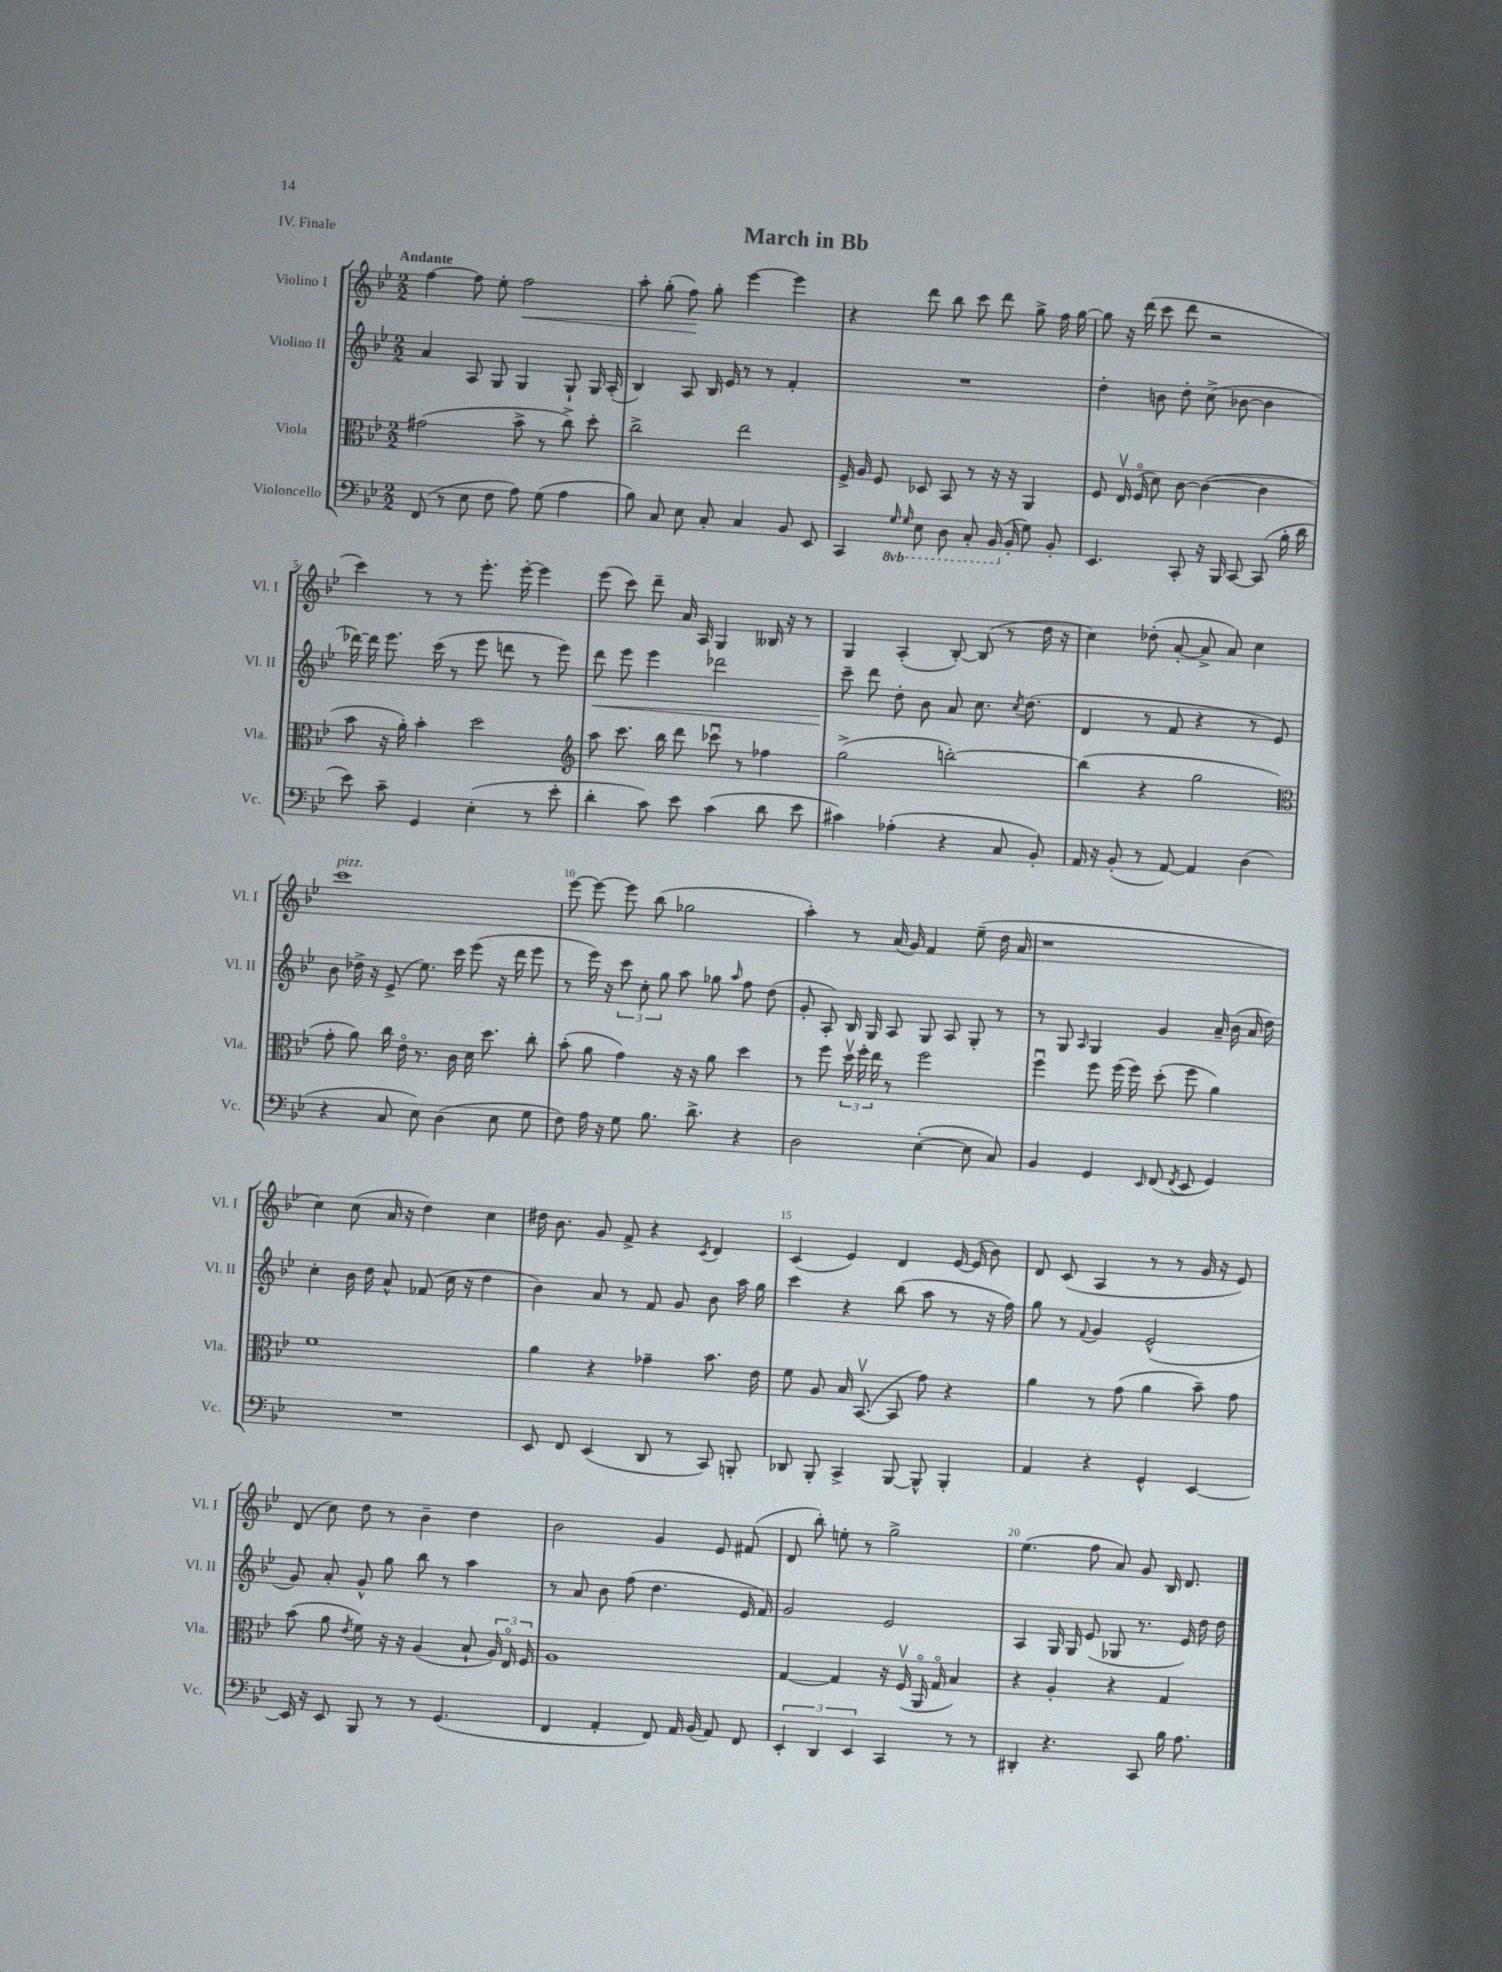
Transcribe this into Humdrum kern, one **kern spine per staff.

**kern	**kern	**kern	**kern
*staff4	*staff3	*staff2	*staff1
*clefF4	*clefC3	*clefG2	*clefG2
*k[b-e-]	*k[b-e-]	*k[b-e-]	*k[b-e-]
*M2/2	*M2/2	*M2/2	*M2/2
(8FF	(2g#	4a	[4ff
8r	.	.	.
8E-	.	8A	8ff]
8F	.	8G	8ee-'
8A)	8b-^	4G	2ff
(8G	8r	.	.
4A	8cc^)	8G`	.
.	8dd'	16G	.
.	.	(16A'	.
=	=	=	=
8B-)	2cc^	4B-)	8aa'
8C	.	.	(8gg'
8E-	.	8A	8ff)
8C'	.	16B-	8gg'
.	.	16e-	.
4C	2ee-	8r	[4eee-
.	.	8r	.
8BB-	.	4f'	4eee-]
8EE-	.	.	.
=	=	=	=
4CC	16F^	1r	4r
.	16A	.	.
.	8F	.	.
16qqGG	.	.	.
16qqGG	.	.	.
8EE-	8D-	.	8ddd
8DD	8BB-	.	8bb-
8CC'	8r	.	8ccc
(16BBB-	16r	.	8ddd
16BB-'	16r	.	.
8G)	4AA	.	8gg^
8BB-'	.	.	16ff
.	.	.	[16gg
=	=	=	=
4.EE-	8F	4dd'	8gg]
.	16E-v	.	16r
.	(16Fo	.	(16ddd
.	8d)	8b	8ccc
8CC'	[8c	8dd'	8ddd
16r	(4c_	(8cc^	2r
16BBB-	.	.	.
[8CC	.	[8b-	.
(8CC]	4c]	4b-]	.
16B-'	.	.	.
16d	.	.	.
=	=	=	=
8e-)	8b-	[16ddd-)	4ccc)
.	.	16ddd-]	.
8c~	16r	8.eee-	.
.	16a')	.	.
4GG	4b-'	.	8r
.	.	(16ccc	.
.	.	8r	8r
(4E-'	2dd	8eee-	8.eee-'
.	.	8ddd	.
.	.	.	[16eee-'
8r	.	8r	4eee-]
8e-'	.	8eee-)	.
=	=	=	=
*	*clefG2	*	*
4d'	8aa	8ddd	(8eee-
.	8.ccc	8eee-	8ccc)
8c)	.	4eee-	8ddd~
.	16bb-	.	.
8e-	8ddd	.	16a
.	.	.	16A
(4c	8ccc-u	2ddd-	4G
.	8r	.	.
8d	4ff-	.	16B--
.	.	.	16r
8e-	.	.	8r
=	=	=	=
4c#)	(2gg^	8ccc~	4G
.	.	8ddd	.
(4A-'	.	8dd'	(4A'
.	.	8b-	.
4r	[2bb')	8a	[8B-')
.	.	8.cc	(8B-]
8C	.	.	8r
.	.	8qcc	.
.	.	(8.dd	.
8BB-')	.	.	16dd
.	.	.	16r
=	=	=	=
16AA	(4bb]	4d	4cc)
16r	.	.	.
(8BB-'	.	.	.
8r	4r	8r	(8dd-'
[8AA)	.	8f	[8a'
4AA]	2gg	4r	8a^]
.	.	.	8a)
(4D	.	8r	4cc
.	.	8e-)	.
=	=	=	=
*	*clefC3	*	*
4r	8g'	8b-	1ccc
.	8a)	16dd-^	.
.	.	16r	.
8C	16cc	(8e-^	.
.	16e-o	.	.
8E-)	8.r	8.ee-)	.
(4D	.	.	.
.	16c	16ccc	.
.	16d	(8eee-	.
.	8.dd	.	.
8E-	.	16r	.
.	.	16ddd	.
8G	8cc'	8eee-	.
=	=	=	=
8F)	(8b-'	8r	[8eee-
16A	8a	16eee-)	8eee-_
16r	.	16r	.
8G	4g)	12ccc	8eee-]
.	.	12cc'	.
8.B-	.	.	(8bb-
.	.	12gg	.
.	16r	8aa	2gg-
8.d^	16r	.	.
.	8a	8gg-	.
.	.	16qqaa	.
4r	4dd	8ff	.
.	.	(8dd	.
=	=	=	=
2D	8r	8g'	4aa')
.	8ff	8A')	.
.	24ddv	16B-	8r
.	24ff'	.	.
.	.	16G	.
.	24ee-	.	.
.	8r	8A	(16a
.	.	.	16g)
([4E-'	2ff	8G	4f
.	.	8A	.
8E-]	.	8G'	(8ee-~
8C)	.	8r	16dd
.	.	.	16a
=	=	=	=
4BB-	4ffu	8r	1r
.	.	8G	.
.	.	16qqA	.
4GG	8ff	4G	.
.	(16ff	.	.
.	16ff)	.	.
16qqEE-	.	.	.
(8FF	(8dd'	4g	.
8qFF	.	.	.
8EE-	8ff	.	.
4GG)	4a)	16a~	.
.	.	(16b-	.
.	.	16a	.
.	.	16dd)	.
=	=	=	=
1r	1f	4cc'	4cc)
.	.	16b-	(8cc
.	.	16dd	.
.	.	8a^^	16a
.	.	.	16r
.	.	(8f-	4dd)
.	.	16cc	.
.	.	16r	.
.	.	4dd	4cc
=	=	=	=
8EE-	4a	4b-)	16dd#
.	.	.	8.b-
8FF	.	.	.
(4EE-	4r	8a	8g
.	.	8r	8f^
8DD	4g-~	8f	4r
8r	.	8g	.
.	.	.	8qc
8CC)	8.b-	8b-	4d
8BBB'	.	16aa	.
.	16e-	16gg	.
=	=	=	=
8DD-	8f	4ccc	(4c
8BBB-'	8A	.	.
4CC^	16B-	4r	4e-)
.	([8.BB-v	.	.
[8BBB-	8BB-]	(8bb-	4d
8BBB-^^]	8g)	8aa	.
4BBB-'	4r	8r	[16e-
.	.	.	(16e-]
.	.	16r	8b-)
.	.	16ff)	.
=	=	=	=
4AA	4a	8gg	8d
.	.	8r	(8c
.	.	8qqf	.
4r	8r	4g	4A
.	(8g	.	.
4GG^^	4a	(2e-^^	8r
.	.	.	8r
[4EE-	8b-~)	.	16g
.	.	.	16r
.	8g	.	8e-)
=	=	=	=
16EE-]	(8b-	8g)	(8d
16r	.	.	.
8EE-	8a	8a'	8cc)
.	8qe-	.	.
8BBB-	8f)	8g^^	8dd
8r	16r	8gg	8r
.	16r	.	.
8r	(4A	8bb-	4b-~
(4.GG	.	8r	.
.	8B-`	4aa	4dd
.	24A)	.	.
.	24E-o	.	.
.	24F	.	.
=	=	=	=
4FF	1A	8r	2b-
.	.	8a	.
4AA'	.	8b-	.
.	.	(8ff	.
8FF)	.	4.dd	4g
16AA	.	.	.
(16BB-	.	.	.
8AA)	.	.	8e-
8FF	.	16e-	(8f#
.	.	16f)	.
=	=	=	=
6EE-'	[4G	2g	8d
.	.	.	8bb-')
6DD	.	.	.
.	4G]	.	8ee'
6EE-	.	.	.
.	.	.	8r
4CC	16r	2e-	2gg^
.	(16Fv	.	.
.	16AAo	.	.
.	16Go	.	.
8r	4B-)	.	.
8r	.	.	.
=	=	=	=
4DD#'	4r	4A	(4.ee-
4.r	4A'	16G	.
.	.	16G	.
.	.	(8e-	8ff
.	4r	8G-	8a)
8CC	.	8.r	8g
16B-	4G	.	16B-
8.A	.	16e-)	8.d
.	.	16dd	.
.	.	16dd	.
==	==	==	==
*-	*-	*-	*-
